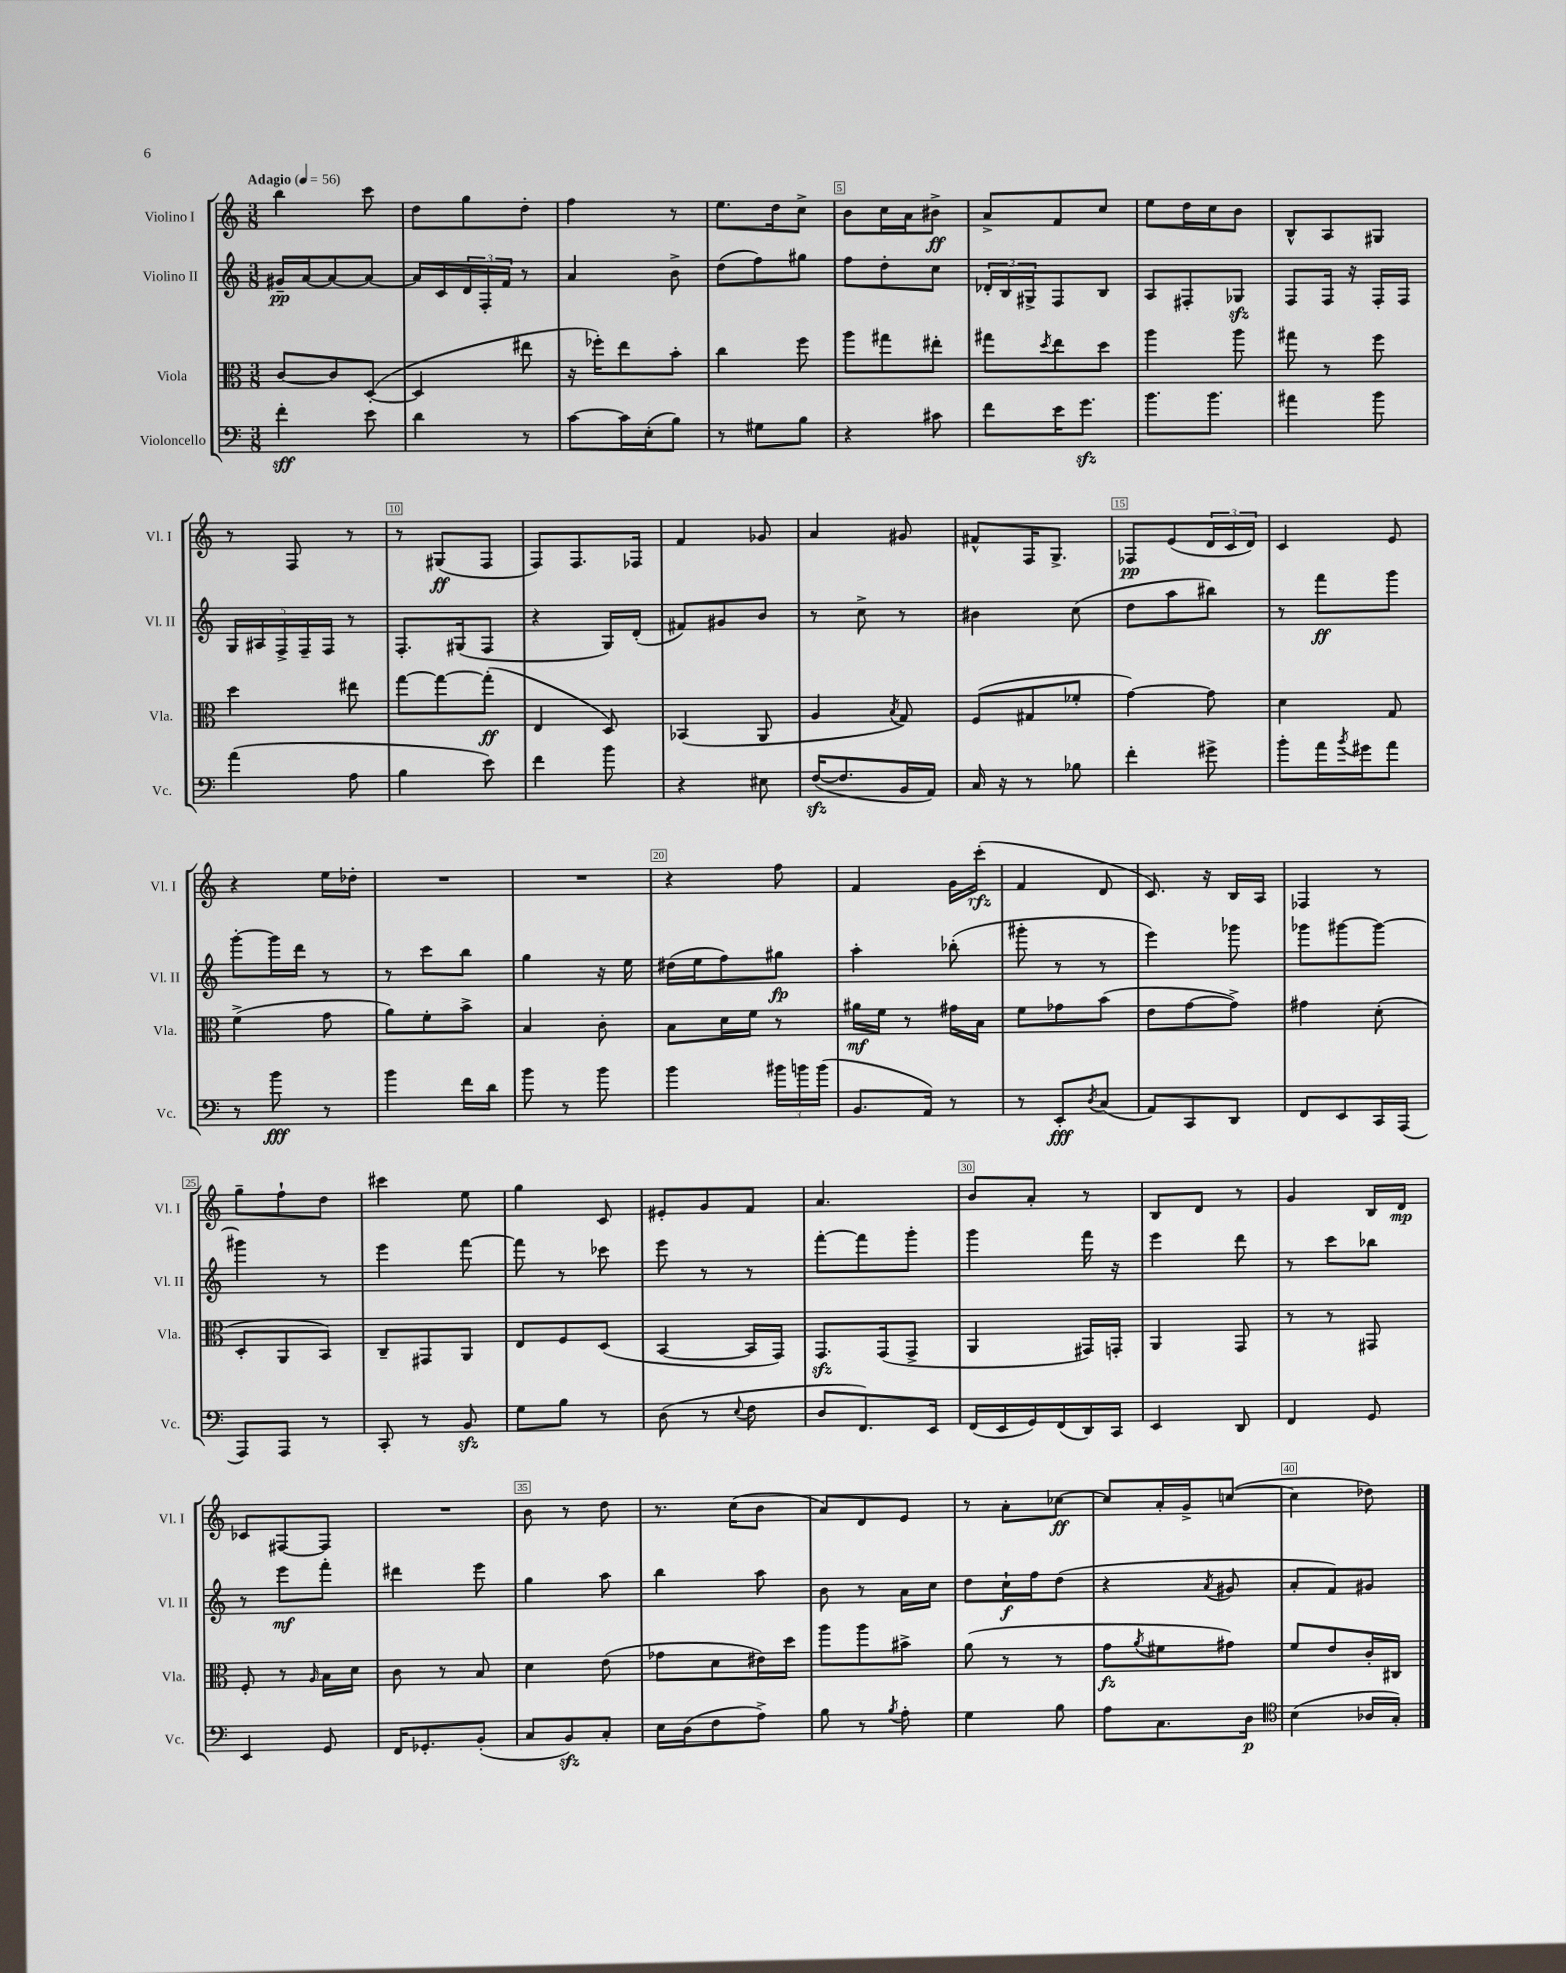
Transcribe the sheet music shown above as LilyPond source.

<<
\new StaffGroup <<
\new Staff = "s0" \with { instrumentName = "Violino I" shortInstrumentName = "Vl. I" } {
    \clef treble \key c \major \numericTimeSignature \time 3/8 \tempo "Adagio" 4 = 56
    b''4 c'''8 |
    d''8 g''8 d''8-. |
    f''4 r8 |
    e''8. d''16 c''8-> |
    b'8 c''16 a'16 bis'8->\ff |
    a'8-> f'8 c''8 |
    e''8 d''16 c''16 b'8 |
    b8-^ a8 gis8 |
    r8 f8 r8 |
    r8 gis8\ff( f8 |
    f8) f8. fes16 |
    f'4 ges'8 |
    a'4 gis'8 |
    fis'8-^ f16 g8.-> |
    fes8\pp e'8( \tuplet 3/2 { d'16 c'16 d'16) } |
    c'4 e'8 |
    r4 e''16 des''16-. |
    R4. |
    R4. |
    r4 f''8 |
    f'4 g'16 c'''16-.\rfz( |
    f'4 d'8 |
    c'8.) r16 b16 a16 |
    fes4 r8 |
    g''8-- f''8-! d''8 |
    cis'''4 e''8 |
    g''4 c'8 |
    eis'8-. g'8 f'8 |
    a'4. |
    b'8 a'8-. r8 |
    b8 d'8 r8 |
    g'4 b16 d'16\mp |
    ces'8 fis8~ fis8 |
    R4. |
    b'8 r8 d''8 |
    r8. c''16( b'8 |
    a'8) d'8 e'8 |
    r8 a'8-. ces''8~\ff |
    ces''8 a'16-. g'16-> c''8~( |
    c''4 des''8) \bar "|." |
}
\new Staff = "s1" \with { instrumentName = "Violino II" shortInstrumentName = "Vl. II" } {
    \clef treble \key c \major \numericTimeSignature \time 3/8
    gis'16--\pp a'16~ a'8~ a'8~ |
    a'16 c'16 \tuplet 3/2 { d'16 f16-. f'16 } r8 |
    a'4 b'8-> |
    d''8( f''8) gis''8 |
    f''8 d''8-. c''8 |
    \tuplet 3/2 { des'16-. b16 gis16-> } f8 b8 |
    a8 fis8-. ges8\sfz |
    f8 f16 r16 f16-. f16 |
    \tuplet 5/4 { g16 ais16 f16-> f16-- f16 } r8 |
    f8.-. gis16( f8 |
    r4 g16) d'16-.( |
    fis'8) gis'8 b'8 |
    r8 c''8-> r8 |
    bis'4 c''8( |
    d''8 a''8 bis''8) |
    r8 f'''8\ff g'''8 |
    g'''8~-. g'''16 d'''16 r8 |
    r8 c'''8 b''8 |
    g''4 r16 e''16 |
    dis''16( e''16 f''8) gis''8\fp |
    a''4-. bes''8-.( |
    gis'''8-. r8 r8 |
    e'''4) ges'''8 |
    ges'''8 gis'''8~ gis'''8~ |
    gis'''4 r8 |
    e'''4 f'''8~ |
    f'''8 r8 ces'''8 |
    e'''8 r8 r8 |
    f'''8~-. f'''8 g'''8-. |
    g'''4 f'''16 r16 |
    e'''4 d'''8 |
    r8 c'''8 bes''8 |
    r8 e'''8\mf f'''8-. |
    dis'''4 e'''8 |
    g''4 a''8 |
    b''4 a''8 |
    b'8 r8 a'16 c''16 |
    d''8 c''16-!\f f''16 d''8( |
    r4 \acciaccatura { a'8 } gis'8 |
    a'8-. f'8) gis'8 \bar "|." |
}
\new Staff = "s2" \with { instrumentName = "Viola" shortInstrumentName = "Vla." } {
    \clef alto \key c \major \numericTimeSignature \time 3/8
    c'8~ c'8 d8~-.( |
    d4 eis''8 |
    r16 fes''16-.) e''8 b'8-. |
    c''4 f''8 |
    a''8 gis''8 eis''8-. |
    gis''8 \acciaccatura { d''8 } e''8 d''8 |
    a''4 a''8 |
    gis''8 r8 f''8 |
    d''4 eis''8 |
    g''8~ g''8~ g''8-.\ff( |
    e4 d8) |
    bes,4( a,8 |
    a4 \acciaccatura { b8 } g8) |
    f8( gis8 fes'8-. |
    g'4~) g'8 |
    d'4 g8 |
    f'4->( g'8 |
    a'8) f'8-. b'8-> |
    b4 c'8-. |
    b8 d'16 f'16 r8 |
    ais'16\mf f'16 r8 gis'16 b16 |
    f'8 ges'8 b'8( |
    e'8 g'8~ g'8->) |
    gis'4 d'8-.( |
    d8-. a,8 b,8) |
    c8-- gis,8 a,8 |
    e8 f8 d8( |
    b,4~ b,16 g,16) |
    g,8.\sfz g,16( g,8-> |
    a,4 gis,16) g,16-. |
    a,4 g,8 |
    r8 r8 gis,8 |
    f8-. r8 \grace { a16 } b16 d'16 |
    c'8 r8 b8 |
    d'4 e'8( |
    ges'8 d'8 eis'16) d''16 |
    a''8 a''8 bis'8-> |
    a'8( r8 r8 |
    g'8\fz \acciaccatura { a'8 } fis'8 gis'8) |
    f'8 e'8 c'16-. cis16 \bar "|." |
}
\new Staff = "s3" \with { instrumentName = "Violoncello" shortInstrumentName = "Vc." } {
    \clef bass \key c \major \numericTimeSignature \time 3/8
    f'4-.\sff e'8 |
    d'4 r8 |
    c'8~ c'16 e16-.( b8) |
    r8 gis8 b8 |
    r4 cis'8 |
    f'8 e'16 g'8.\sfz |
    b'8. b'8. |
    ais'4 b'8 |
    a'4( a8 |
    b4 e'8) |
    f'4 b'8 |
    r4 eis8 |
    f16~\sfz( f8. b,16 a,16) |
    c16 r16 r8 bes8 |
    f'4-. gis'8-> |
    b'8-. a'16 \acciaccatura { b'8 } gis'16 a'8 |
    r8 b'8\fff r8 |
    b'4 f'16 d'16 |
    b'8 r8 b'8 |
    b'4 \tuplet 3/2 { bis'16 b'16 b'16( } |
    b,8. a,16) r8 |
    r8 e,8-.\fff \acciaccatura { d8 } c8( |
    a,8) c,8 d,8 |
    f,8 e,8 c,16 a,,16( |
    a,,8) a,,8 r8 |
    c,8-. r8 b,8\sfz |
    g8 b8 r8 |
    d8( r8 \appoggiatura { e8 } f8 |
    d8 f,8.) e,16 |
    f,16( e,16 g,16) f,16( d,16) c,16 |
    e,4 d,8 |
    f,4 g,8 |
    e,4 g,8 |
    f,16 ges,8.-. b,8-.( |
    c8 b,8\sfz) c8-. |
    e16 d16( f8 a8->) |
    b8 r8 \acciaccatura { b8 } a8-. |
    g4 b8 |
    a8 c8. d16\p |
    \clef tenor b4( aes16 g16-.) \bar "|." |
}
>>
>>
\layout { \context { \Score \override BarNumber.break-visibility = ##(#f #t #t) barNumberVisibility = #(every-nth-bar-number-visible 5) \override BarNumber.stencil = #(make-stencil-boxer 0.1 0.3 ly:text-interface::print) } }
